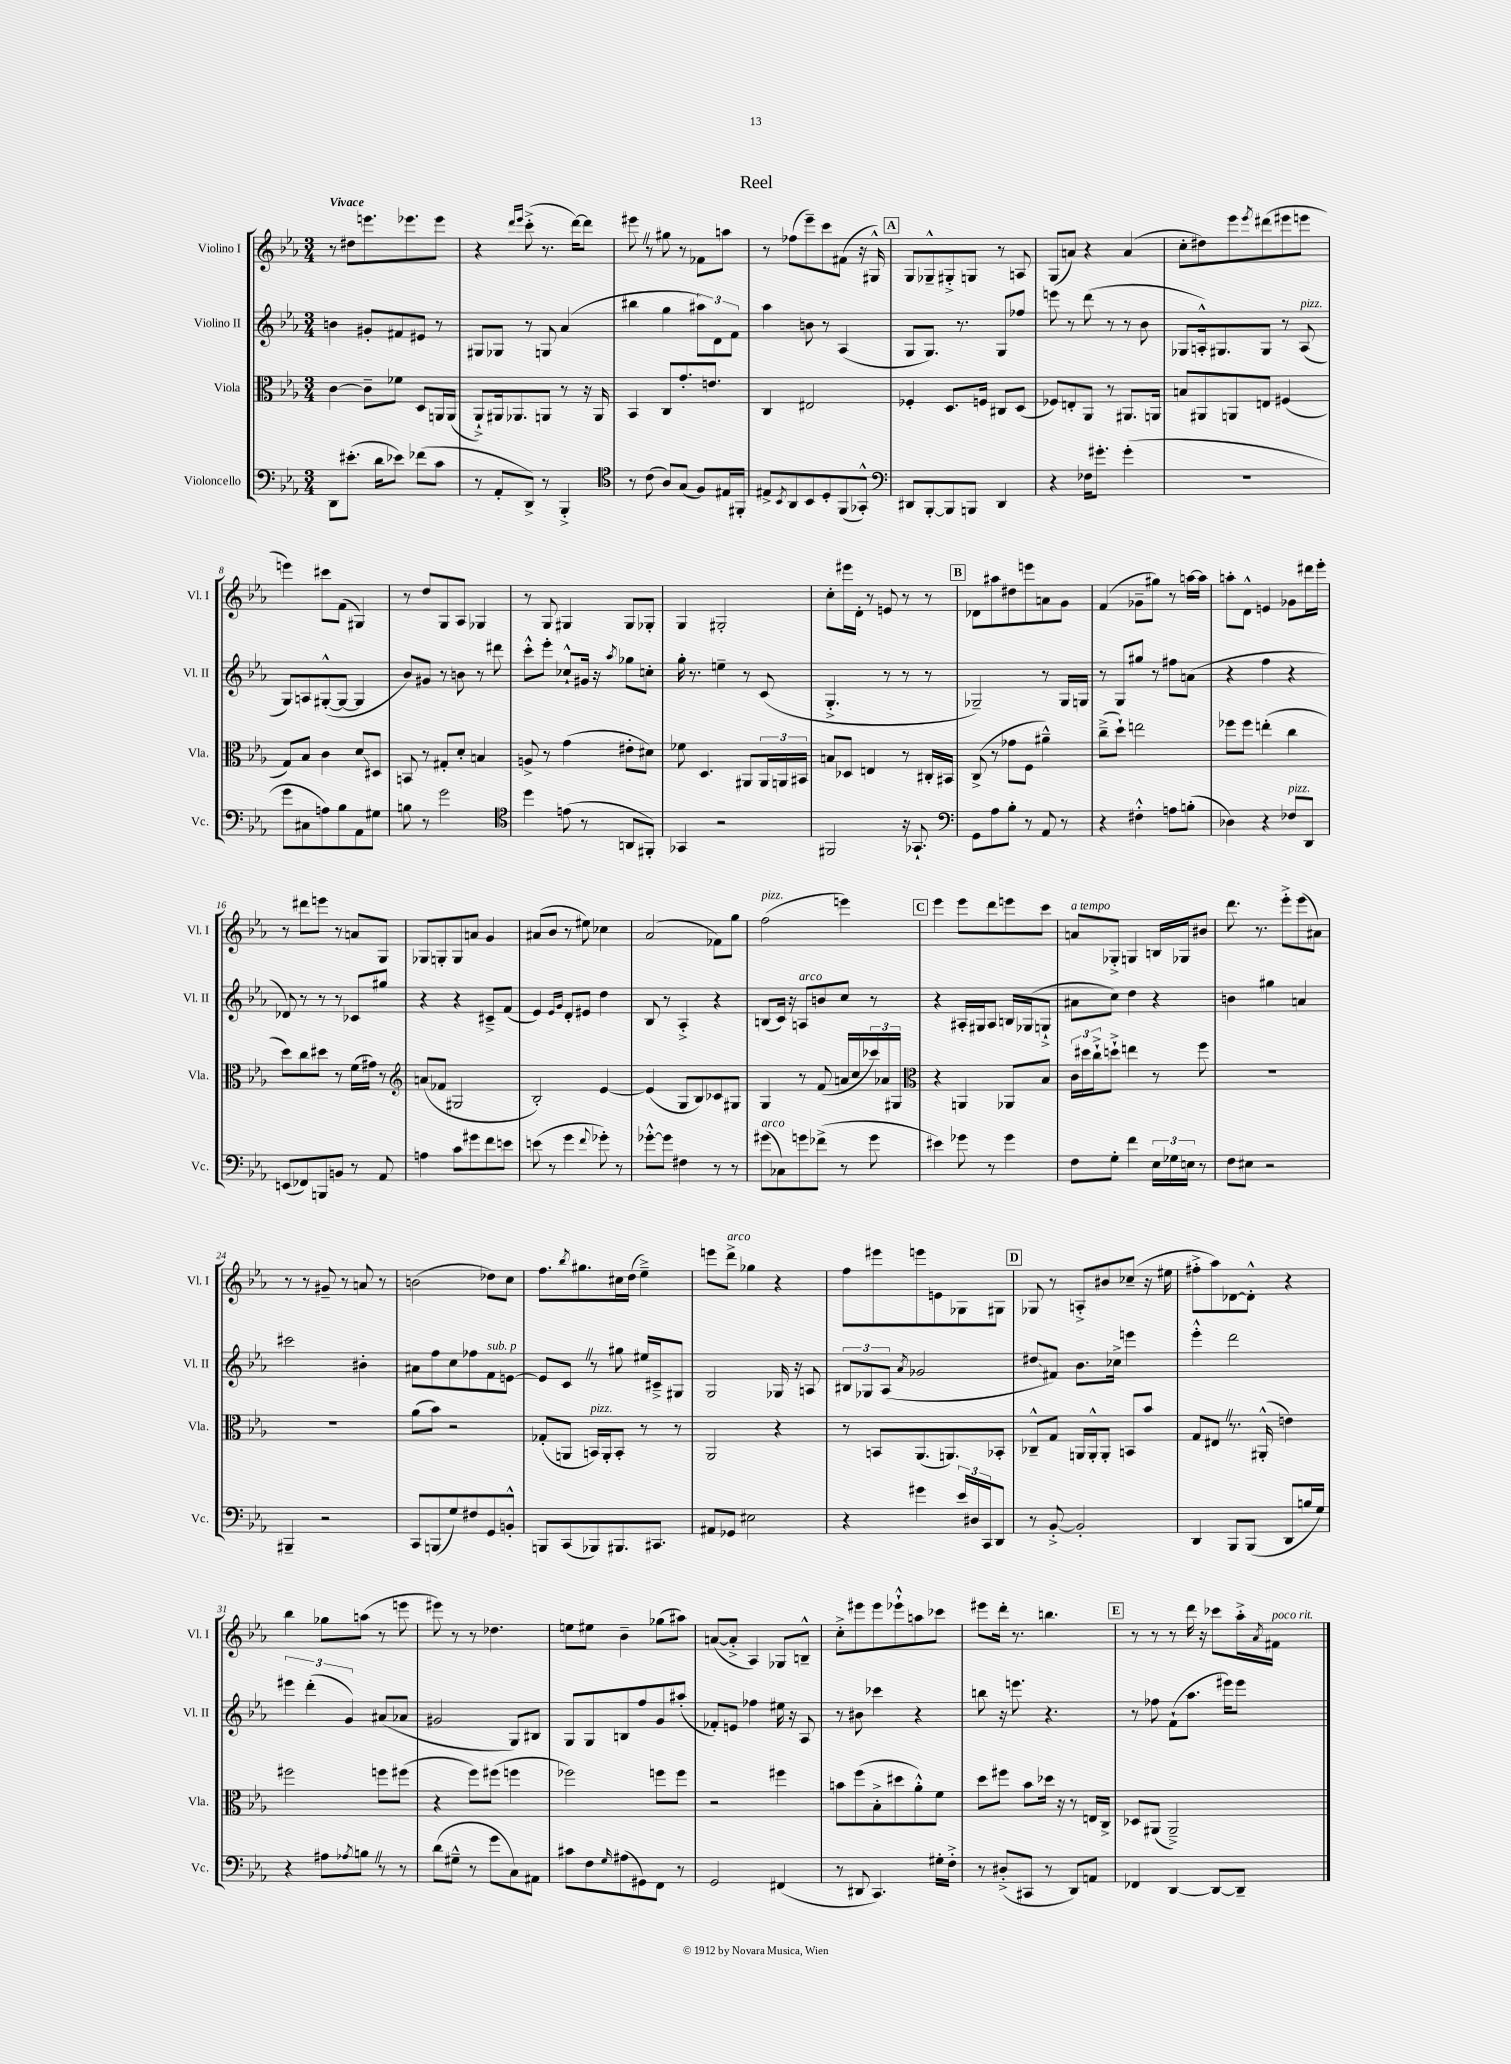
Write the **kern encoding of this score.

**kern	**kern	**kern	**kern
*staff4	*staff3	*staff2	*staff1
*clefF4	*clefC3	*clefG2	*clefG2
*k[b-e-a-]	*k[b-e-a-]	*k[b-e-a-]	*k[b-e-a-]
*M3/4	*M3/4	*M3/4	*M3/4
8DD	[4c	4b	8r
(8.e#'	.	.	8dd#
.	8c~]	8g#'	8.eee
16d	.	.	.
8e-)	8f-	8f#	.
.	.	.	8.eee-
(8f-	8D	8e#	.
8c	16AA	8r	8eee-
.	(16AA	.	.
=	=	=	=
8r	8AA-`^)	8G#	4r
8AA-'	16AA#	8G-	.
.	8.AA-	.	.
.	.	.	16qqddd
.	.	.	16qqeee-
8DD^)	.	8r	(8ccc'^
8r	8AA	8G	8.r
4BBB-'^	8r	(4a-	.
.	.	.	[16ddd)
.	16r	.	8ddd]
.	16AA	.	.
=	=	=	=
*clefC4	*	*	*
8r	4BB-	4bb#	8eee#
(8c	.	.	8r
8A-)	8C	4gg	8gg#
(8G	8.g'	.	8r
8F)	.	12aa#)	8f-
.	8.e	.	.
.	.	12d	.
16E#	.	.	8aa
.	.	12f	.
16FF#'	.	.	.
=	=	=	=
8E#^	4C	4aa-	8r
8qBB-	.	.	.
8AA-	.	.	(8ff-
8BB-	2E#	8b	8eee-~)
8D'	.	8r	8ccc
(8FF	.	(4A-	(8f#
8GG-'^^)	.	.	16r
.	.	.	16G#^^)
=	=	=	=
*clefF4	*	*	*
8DD#	4F-'	8G	8G
[8BBB-'	.	8.G)	8G-~^^
8BBB-]	8.D	.	8G#'^
.	.	8.r	.
8BBB	.	.	8G
.	16F	.	.
4DD#	8C#	8G	8r
.	(8D	8ff-	8A
=	=	=	=
4r	8F-)	8eee	(8G
.	8E'	8r	8a)
16F-	8AA-	(8ddd	4r
8.g#'	.	.	.
.	8r	8r	.
(4g#'	8.AA#	8r	(4a
.	.	8b-	.
.	16AA	.	.
=	=	=	=
2.r	8B	8G-	8cc'
.	8AA#	16A'^^)	8dd#)
.	.	8.G#	.
.	8AA	.	8eee-
.	.	.	8qeee-
.	8E	8G#	(8ddd#
.	(4F#	8r	8eee#
.	.	(8A	8eee
=	=	=	=
8g	8G)	8G)	4eee)
8C#	8B-	8A	.
8A)	4c	([8G#'^^	8ccc#
8B-	.	8G#_	(8f
8AA-	8d	4G#]	4G#)
8G#	8D#	.	.
=	=	=	=
8B	8BB	8b-)	8r
8r	8r	8g#	8dd
2g	8G#'	8r	8G
.	8d'	8b	8A-
.	4B	8r	4G-
.	.	8ddd#	.
=	=	=	=
*clefC4	*	*	*
4dd	8A^	8ccc'^^	8r
.	8r	8eee-'	8G
(8e	(4g	8cc-`^^	4G#
8r	.	16g#	.
.	.	16r	.
.	.	8qaa-	.
8AA	8e#'	8gg-	8G#
8FF#')	8d#)	8cc'	8G-'
=	=	=	=
4GG-	8f-	16gg'	4G
.	.	8.r	.
.	4.D	.	.
2r	.	4ee~	2G#'
.	8AA#	8r	.
.	24AA#	(8c	.
.	24AA	.	.
.	24BB#	.	.
=	=	=	=
2FF#	8B	4.G'^	8cc'
.	8D-	.	16eee#
.	.	.	16d'
.	4E	.	8r
.	.	8r	8e
16r	8r	8r	8r
8.GG-`	.	.	.
.	16C#'	8r	8r
.	16BB#	.	.
=	=	=	=
*clefF4	*	*	*
8GG	(8C^	2G-~)	8d-
8A-	8r	.	8aa#
8B-'	8g-	.	8dd#
8r	8F	.	8eee
8AA-	4a#~^^)	8r	8a
8r	.	16G-	8g
.	.	16G	.
=	=	=	=
4r	(8cc~^	8r	(4f
.	8dd`)	8G	.
4F#'^^	2ee	8gg#	8g-~
.	.	8r	8gg#)
8A	.	8ff#	8r
(8B'	.	(8a	[16aa
.	.	.	16aa]
=	=	=	=
4D-)	8ff-	4r	8aa'
.	8ff-	.	8d^^
4r	(4ee'	4ff	4e
8F-	4cc	4r	8g-
8DD	.	.	16ddd#
.	.	.	16eee-'
=	=	=	=
(8EE	8dd)	8d-)	8r
8FF-)	8cc	8r	8ddd#
8BBB	8dd#	8r	8eee
8BB	8r	8r	8r
8r	(16f	8c-	8a
.	16g#)	.	.
8AA-	8r	8gg#	8G
=	=	=	=
*	*clefG2	*	*
4A	(8a	4r	8G-
.	8f-	.	8G'
8c	2G#	4r	8G
8g#	.	.	8a
8f	.	8c#~^	4g
8e	.	(8f	.
=	=	=	=
(8e	2B-')	4e-)	(8a#
8r	.	.	8b-
.	.	16qqe-	.
.	.	16qqg	.
4g	.	8d'	8r
.	.	8e#	8ee#)
8qqf	.	.	.
8g-')	[4e-	4dd	4cc-
8r	.	.	.
=	=	=	=
[8g-'^^	(4e-]	8B-	(2a-
8g-]	.	8r	.
4F#	8G	4A-'^	.
.	8B-)	.	.
8r	8c-	4r	8f-)
8r	8G#	.	8gg
=	=	=	=
(8g#	4G	(8B	(2ff
8C-)	.	16c)	.
.	.	16r	.
8g	8r	8A	.
(8f-^	(8f	8b	.
8r	16a	8cc	4eee)
.	16cc	.	.
8g	24ccc-)	8r	.
.	24a-	.	.
.	24G#	.	.
=	=	=	=
*	*clefC3	*	*
4e#)	4r	4r	4eee-
8g-	4AA	16A#'	8eee-
.	.	16G#	.
8r	.	8A#	8ddd
4g-	8AA-	16B	8eee
.	.	(16G-	.
.	8B-	8G`^	8ccc
=	=	=	=
8F	24c	8a#	8a
.	24dd#	.	.
.	24cc`^	.	.
8G'	8dd`^	8cc)	8G-'^
4f	4ee	4dd	4G
24E-	8r	4r	16B
24G-	.	.	.
.	.	.	16G-
24E	.	.	.
8r	8ff	.	8b#
=	=	=	=
8F	2.r	4b	8.ddd
8E#	.	.	.
.	.	.	8.r
2r	.	4gg#	.
.	.	.	8eee-'^
.	.	4a	(8eee-
.	.	.	8a#)
=	=	=	=
4BBB#~	2.r	2ccc#	8r
.	.	.	8r
2r	.	.	8g#~
.	.	.	8r
.	.	4b#'	8a
.	.	.	8r
=	=	=	=
8CC	(8a-	8a#	(2b
(8BBB	8b-)	8ff	.
8G)	2r	8cc	.
8F#	.	8ff-	.
8GG	.	8f	8dd-)
8BB'^^	.	[8e	8cc
=	=	=	=
8BBB	(8G-'	8e]	8.ff
(8CC	8AA	8c	.
.	.	.	8qbb-
.	.	.	8.gg#
8BBB-)	16BB)	8r	.
.	16AA'	.	.
8.BBB#	8BB'	8gg#	16cc#
.	.	.	(16dd
.	8r	16ee#	4ee-~^)
8.CC#	.	16c#~^	.
.	8r	8G#	.
=	=	=	=
8AA#	2AA-	2G	8eee
8GG-	.	.	8ddd^
2E#	.	.	4gg-
.	4r	16G-	4r
.	.	16r	.
.	.	8A	.
=	=	=	=
4r	8r	12B#	8ff
.	.	12G-	.
.	8BB	.	8eee#
.	.	(12A-	.
.	.	8qa-	.
4g#	(8.AA-	2g-	8eee
.	.	.	8e
.	8.AA)	.	.
24e-	.	.	8G-
24D#	.	.	.
24CC	.	.	.
8DD	8BB-'	.	8G#
=	=	=	=
8r	8C-~^^	8dd#	8G-
[8BB-'^	8G	8f#)	8r
2BB-']	16AA	8.b-	8A'^
.	16AA'^^	.	.
.	8AA'	.	8b#
.	.	16cc-^	.
.	8BB	4eee	(8cc-~
.	8b-	.	16r
.	.	.	16ee#
=	=	=	=
4DD	8G	4eee-'^^	8ff#'^
.	8E#	.	8aa-)
8BBB-	8.r	2ddd	[8d-
(8BBB-	.	.	8d-'^^]
.	(16AA#'^^	.	.
8DD	4e)	.	4r
16B	.	.	.
16G)	.	.	.
=	=	=	=
4r	2ff#	6eee#	4bb-
.	.	(6ddd'	.
8A#	.	.	8gg-
.	.	6g)	.
8qA-	.	.	.
8B	.	.	(8aa
8r	8ff	(8a#	8r
8r	(8ff#	8a-	8eee
=	=	=	=
(8d	4r	2g#	8eee#)
8G#~^^	.	.	8r
8r	8ff)	.	8r
8g	(8ff#	.	4.dd-
8C)	4ff	8G)	.
8AA#	.	8B#	.
=	=	=	=
8c#	2ff-)	8G	8ee
8F	.	8G	8ee#
16qqG	.	.	.
(8A#	.	8B	4b-~
8GG#)	.	8ff	.
8FF	8ff	8g	(8gg-
8r	8ff	(8aa#'	8aa#)
=	=	=	=
2GG	2r	8f-')	([8a
.	.	8e	8a'^]
.	.	4ff-	4A-)
(4FF#	4ff#	16ee#	8G-
.	.	16r	.
.	.	8A-	8B~^^
=	=	=	=
8r	8b	8r	8cc'^
8DD#	(8ff	8b#	8eee#
4.CC)	8B-'^	4ccc-	8eee#
.	8dd#	.	8eee-`^^
.	8a-'^^)	4r	8aa
16G#'	8f	.	8ccc-
16F'^	.	.	.
=	=	=	=
8r	8dd	8bb	8eee#
(8D#'^	8ff#	16r	16ddd'
.	.	8.eee	8.r
8CC#	8b-	.	.
8r	16dd-	4.r	4.bb
.	16r	.	.
8DD)	8r	.	.
8AA	16E	.	.
.	16C^	.	.
=	=	=	=
4FF-	8D-	8r	8r
.	(8AA#	8ff-	8r
[4DD	2AA#~^)	(8f`	8r
.	.	8.aa-	16ddd
.	.	.	16r
8DD_	.	.	8ccc-
.	.	16eee#)	.
8DD~]	.	8eee#	16aa-'^
.	.	.	8qa-
.	.	.	16f#
==	==	==	==
*-	*-	*-	*-
